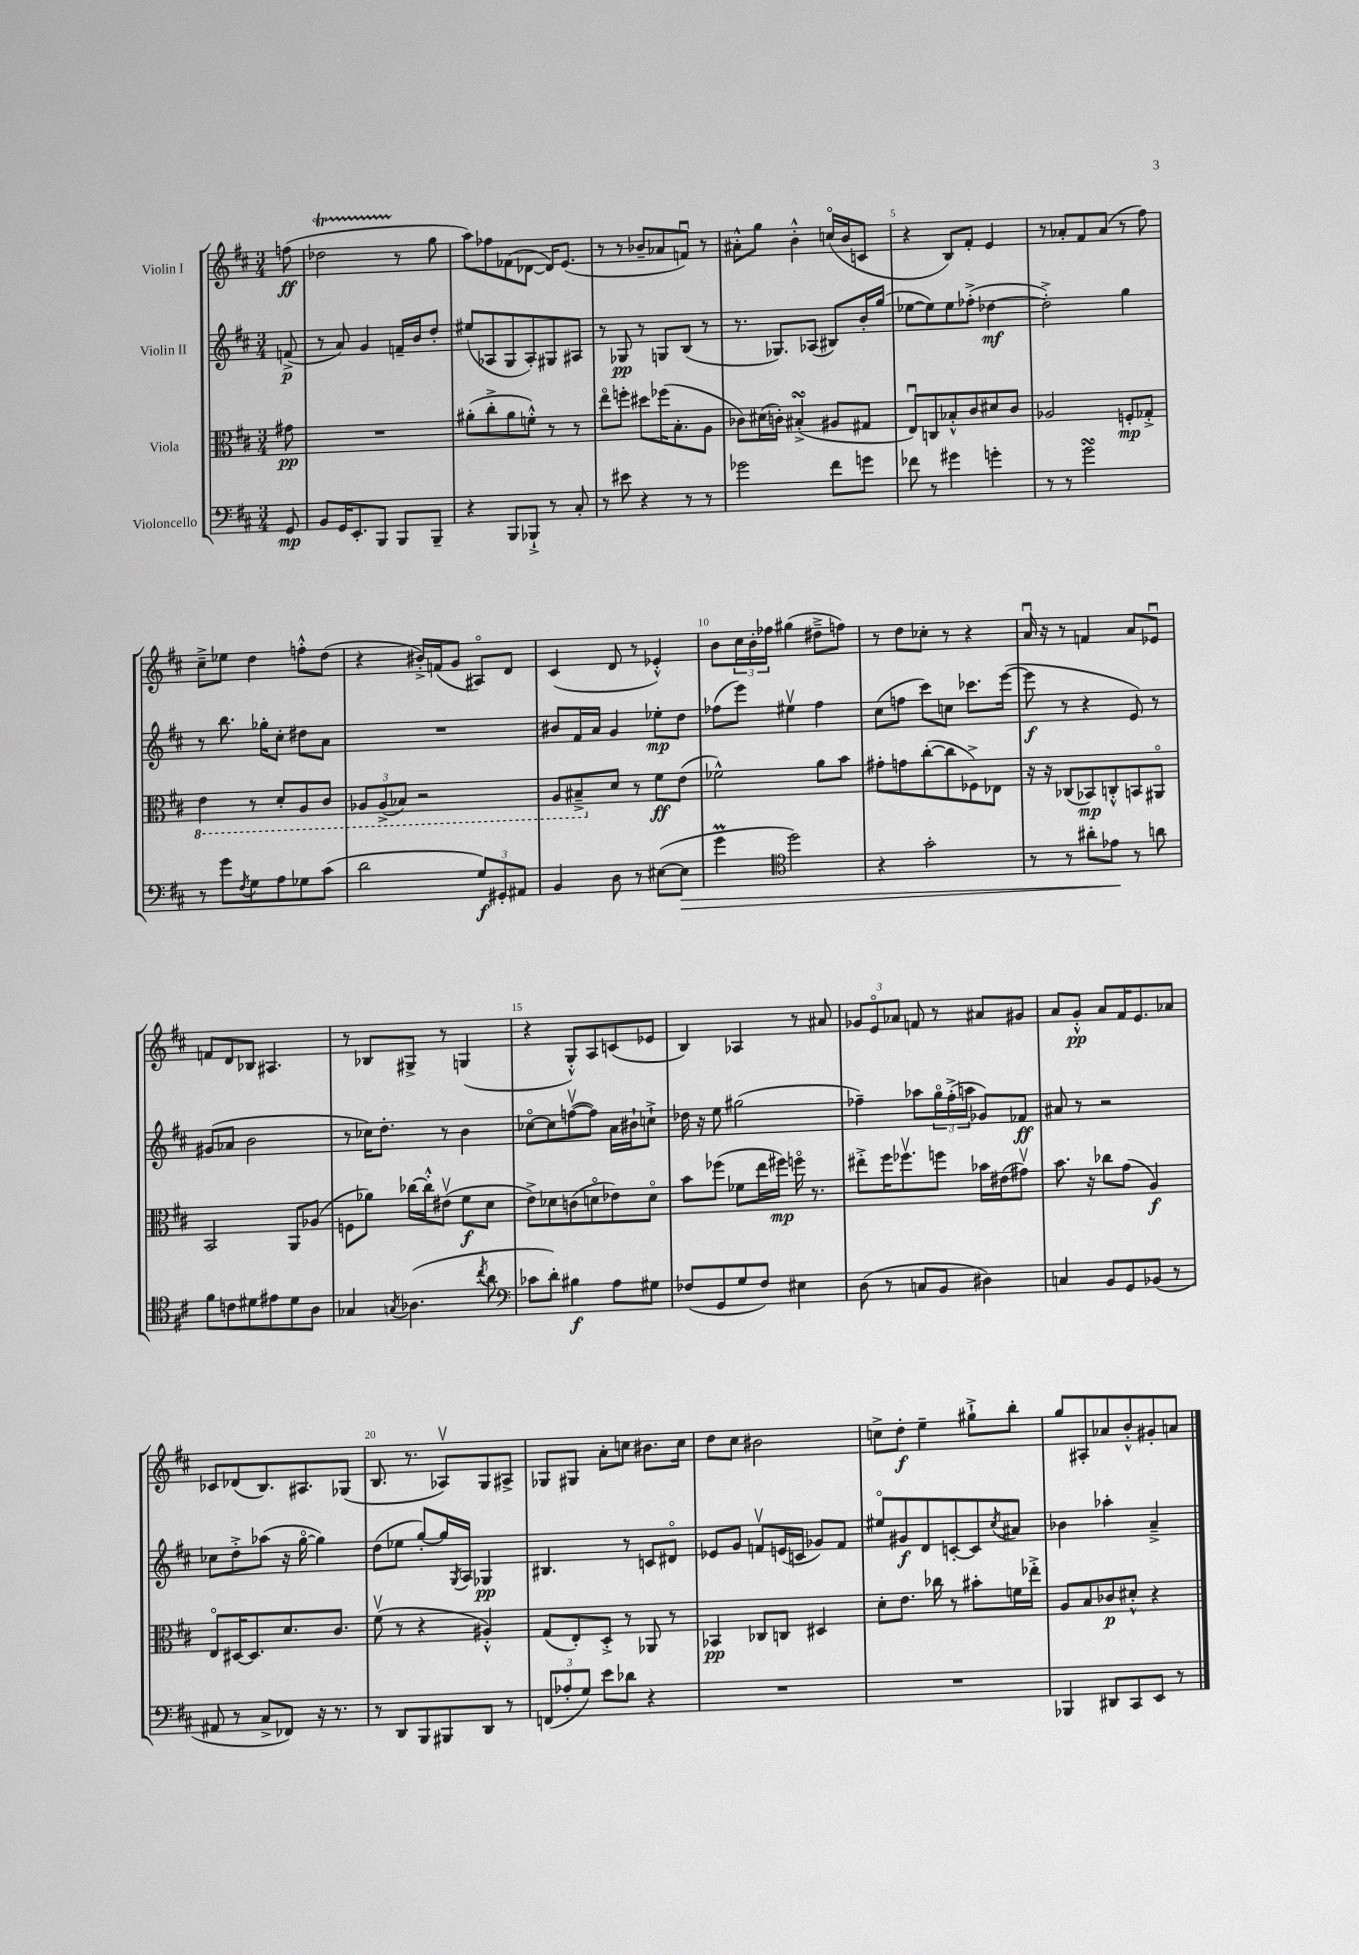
<<
\new StaffGroup <<
\new Staff = "s0" \with { instrumentName = "Violin I" } {
    \clef treble \key d \major \numericTimeSignature \time 3/4 \partial 8
    f''8\ff( |
    des''2\startTrillSpan r8\stopTrillSpan g''8 |
    a''8) fes''8 fes'8( des'8~ des'16) e'8.( |
    r8 r8 bes'8-- aes'8 f'8\downbow) r8 |
    ais'8-.-^ g''8 b'4-.-^ c''16\flageolet( b'16 c'8 |
    r4 b8) fis'8-. e'4 |
    r8 aes'8-. fis'8 aes'8( r8 fis''8) |
    cis''8---> ees''8 d''4 f''8-.-^ d''8( |
    r4 bis'16-.->) f'16( g'8 ais8\flageolet) d'8 |
    cis'4( d'8 r8 ees'4-.-^) |
    b'8 \tuplet 3/2 { cis''16 b'16-. fes''16 } gis''4( dis''8---> f''8) |
    r8 d''8 ces''8-. r8 r4 |
    a'16\downbow r16 r8 f'4 a'8 ees'8\downbow |
    f'8 d'8 bes8 ais4. |
    r8 bes8 gis8-> r8 g4( |
    r4 g8-.-^) a8 c'8( ees'8 |
    b4) aes4 r8 ais'8 |
    \tuplet 3/2 { ges'8 e'8\flageolet aes'8 } f'8 r8 ais'8 gis'8 |
    a'8 g'8-.-^\pp a'8 fis'16 e'8. aes'8 |
    ces'8 des'8( b8.) ais8. ges8( |
    b8. r8. aes8\upbow) g8 ais8-> |
    ges8 gis8 a'8-. c''8 bis'8. c''16 |
    d''8 cis''8 bis'2 |
    c''8-> d''8-.\f e''4-- gis''8-!-> b''8-. |
    g''8 ais8-. aes'8 b'8-.-^ gis'8-. a'8 \bar "|." |
}
\new Staff = "s1" \with { instrumentName = "Violin II" } {
    \clef treble \key d \major \numericTimeSignature \time 3/4 \partial 8
    f'8->\p( |
    r8 a'8) g'4 f'16-- b'16 d''8-. |
    eis''8( aes8 g8 aes8-.) gis8 ais8 |
    r8 ges8\pp r8 g8 b8( r8 |
    r8. ges8.) aes8( bis8) b'16-. g''16( |
    ees''8~ ees''8) ees''8 fes''8-.->( des''4~\mf |
    des''2-.->) g''4 |
    r8 b''8. ges''16-. cis''8-. dis''8 a'8 |
    R2. |
    bis'8 fis'16 a'16 g'4 ees''8-.\mp d''8 |
    fes''8( e'''8) eis''4\upbow fes''4 |
    cis''8( f''8 cis'''8) c''8 ces'''8. e'''16~( |
    e'''8\f r8 r4 e'8) r8 |
    gis'8( aes'8 b'2 |
    r8 ces''16) d''8.-. r8 b'4 |
    ces''8~\flageolet ces''8 f''8~\upbow( f''8) a'16 bis'16-! c''8-!-> |
    des''16 r16 e''8 gis''2( |
    fes''4--) aes''8 \tuplet 3/2 { g''16\flageolet fes''16-.->( a''16 } ges'8) fes'8\ff |
    ais'8 r8 r2 |
    ces''8 d''8-.-> aes''8( r16 g''16~\flageolet g''4) |
    d''8( ees''8 g''8~-.) g''16 \acciaccatura { g8 } a16 ges4\pp |
    bis4. r8 c'8 dis'8\flageolet |
    ees'8 g'8 f'8\upbow e'16( c'16 ges'8) f'8 |
    eis''8\flageolet gis'8\f d'8 c'8~-. c'8 \acciaccatura { cis''8 } ais'8 |
    bes'4 aes''4-. a'4---> \bar "|." |
}
\new Staff = "s2" \with { instrumentName = "Viola" } {
    \clef alto \key d \major \numericTimeSignature \time 3/4 \partial 8
    gis'8\pp |
    R2. |
    ais'8-.( cis''8-.-> ais'8 f'8-.-^) r8 r8 |
    e''8\flageolet f''8-. dis''8 fes''16( b8.-. a8 |
    ces'8) dis'16( c'16-.) bis4-.->\turn( ais8 gis8 |
    e8\downbow) c8 bes8-.-^ cis'8 dis'8 cis'8 |
    aes2 f8-.\mp ges8-.-> |
    \ottava #-1 e4 r8 d8-. a,8 cis8 |
    \tuplet 3/2 { aes,8 aes,8->( bes,8) } r2 |
    a,8 bis,8---> \ottava #0 d'8 r8 fis'8\ff e'8( |
    fes'2-^) a'8 b'8 |
    gis'8-. g'8 cis''8~-.( cis''8 fes8->) ees8 |
    r16 r16 ces8( bes,8\mp) c8-.-^ b,8 ais,8\flageolet |
    b,2 a,8 aes8( |
    f8 aes'8) ces''16~ ces''16-.-^ eis'8\upbow( fis'8\f d'8 |
    e'8->) des'8 c'8( d'8\flageolet ees'8) d'8\flageolet |
    b'8 fes''8( fes'8 e''16 fis''16\mp) f''16\flageolet r8. |
    eis''8-.-> fis''16 fes''8.\upbow f''8 bes'16 eis'16( gis'8\upbow) |
    b'8. r16 ces''8 g'8( a4\f) |
    e8\flageolet dis16~ dis8. d'8. cis'8. |
    fis'8\upbow( r8 r4 ais4-.-^) |
    g8( e8-.) d8-.-> r8 aes,8 r8 |
    bes,4\pp ces8 c8 dis4 |
    d'8-. e'8. ces''16 r8 bis'8-. f'16 ees''16-.-> |
    a8 b8 ces'8\p dis'8-.-^ r4 \bar "|." |
}
\new Staff = "s3" \with { instrumentName = "Violoncello" } {
    \clef bass \key d \major \numericTimeSignature \time 3/4 \partial 8
    g,8\mp |
    b,8 g,16 e,8.-. b,,8 b,,8 b,,8-- |
    r4 b,,8 bes,,8-!-> r8 cis8-. |
    r8 eis'8 r4 r8 r8 |
    ges'2 fis'8 g'8 |
    fes'8 r8 gis'4 g'4-. |
    r8 r8 g'2\turn |
    r8 g'8 \acciaccatura { fis8 } g8 a8 ges8 cis'8( |
    d'2 \tuplet 3/2 { g8\f) gis,8-. ais,8 } |
    b,4 d8 r8 eis8~( eis8\> |
    g'4\prall \clef tenor d''2) |
    r4 g'2-. |
    r8 r8 ais'8-. ees'8\! r8 a'8 |
    fis'8 c'8 dis'8 eis'8 dis'8 a8 |
    ges4 \acciaccatura { g8 } aes4.( \acciaccatura { cis''8 } a'8 |
    \clef bass ces'8 d'8-.) bis4\f a8 gis8 |
    fes8( g,8 g8 fes8) eis4 |
    d8( r8 c8 b,8 dis4) |
    c4 b,8 g,8 bes,8( r8 |
    ais,8 r8 cis8-> fes,8) r16 r8. |
    r8 d,8 b,,8 bis,,8 d,8 r8 |
    \tuplet 3/2 { f,8( aes8-. g8) } e'8 des'8 r4 |
    R2. |
    R2. |
    bes,,4 dis,8 cis,8 e,8 r8 \bar "|." |
}
>>
>>
\layout { \context { \Score \override BarNumber.break-visibility = ##(#f #t #t) barNumberVisibility = #(every-nth-bar-number-visible 5) } }
